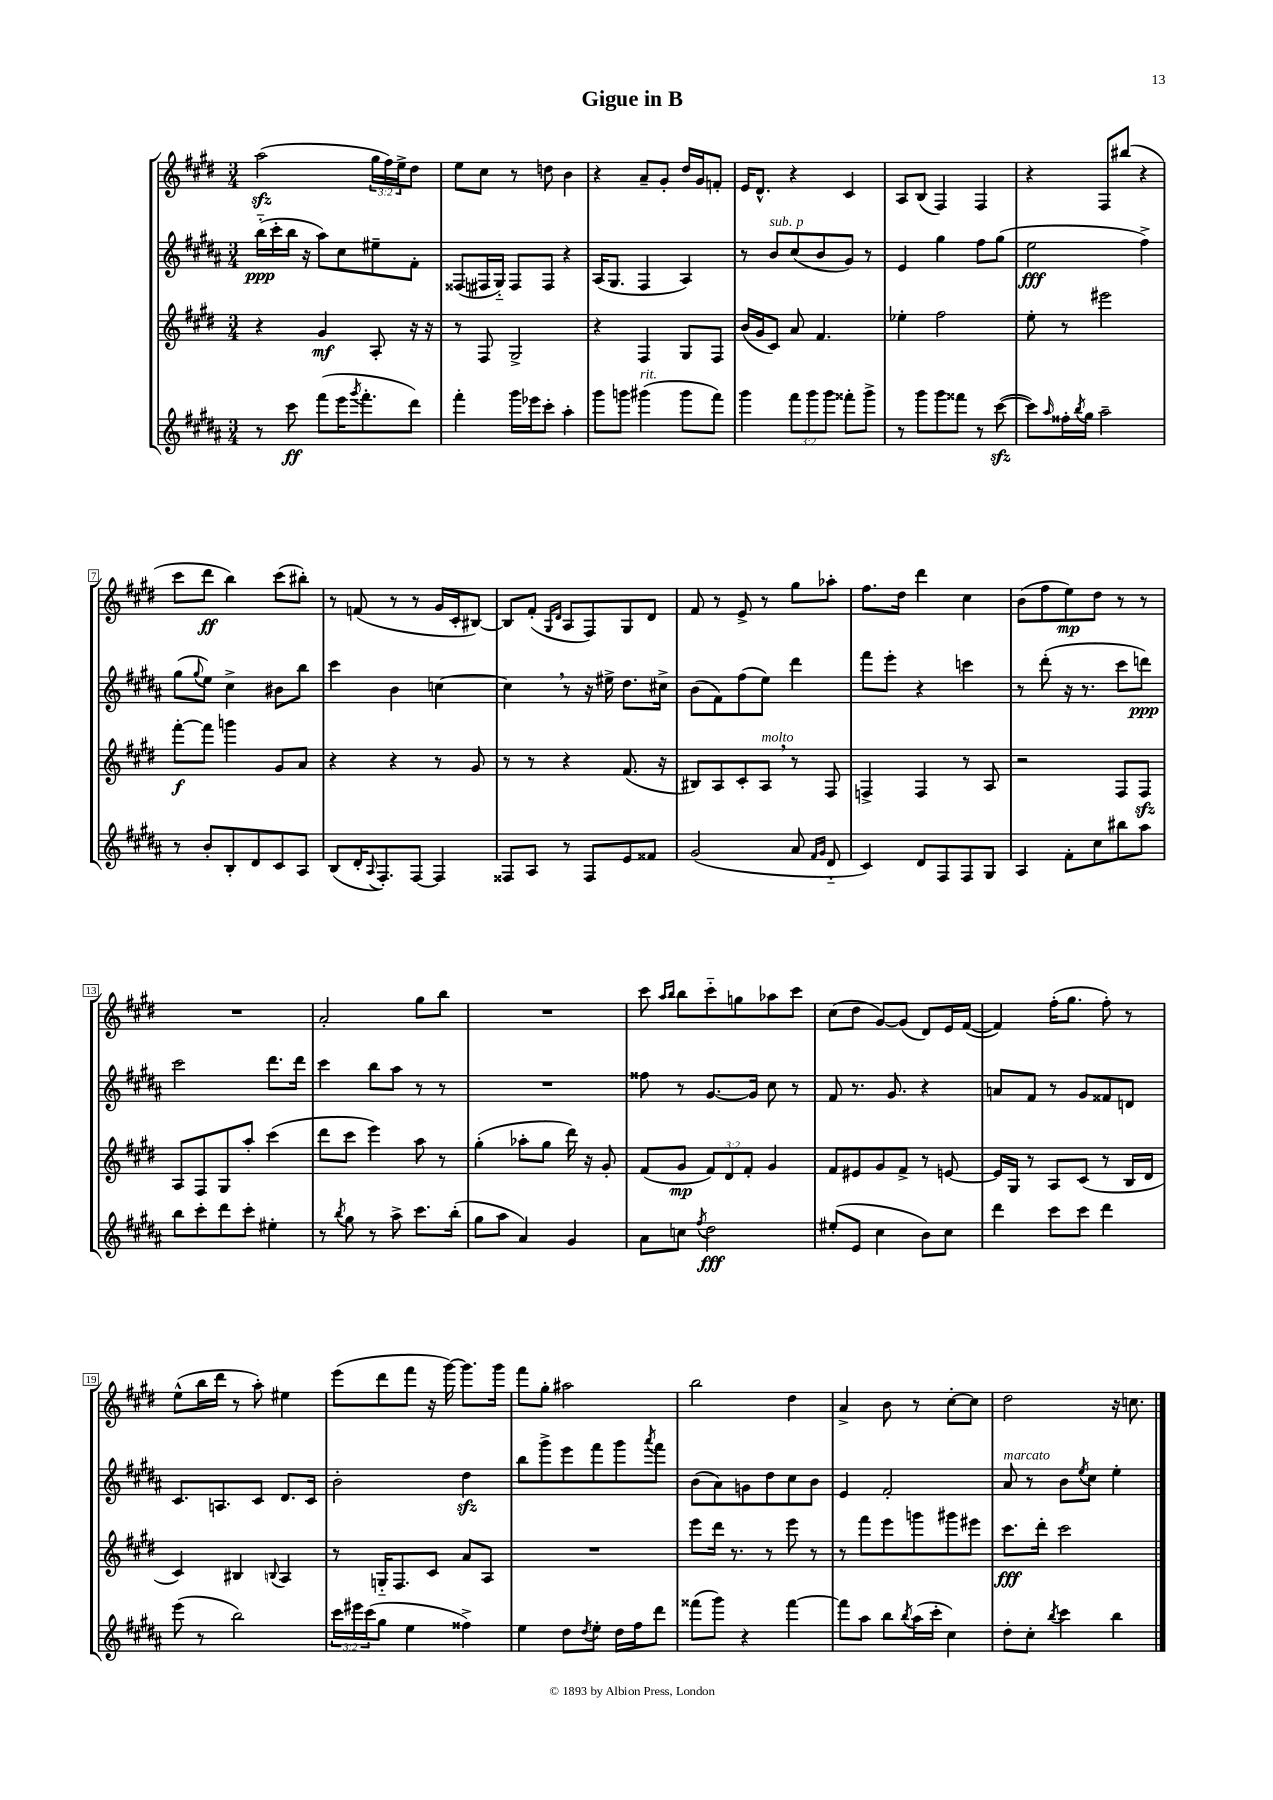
\header { title = "Gigue in B" }
<<
\new StaffGroup <<
\new Staff = "s0" {
    \clef treble \key e \major \numericTimeSignature \time 3/4 \override Staff.TupletNumber.text = #tuplet-number::calc-fraction-text
    a''2\sfz( \tuplet 3/2 { gis''16 fis''16) e''16-> } dis''8 |
    e''8 cis''8 r8 d''8 b'4 |
    r4 a'8-- gis'8-. dis''16 gis'16 f'8-. |
    e'16 dis'8.-^ r4 cis'4 |
    a8 b8( fis4) fis4 |
    r4 fis8 bis''8( r4 |
    cis'''8 dis'''8\ff b''4) cis'''8( bis''8-.) |
    r8 f'8( r8 r8 gis'16 cis'16-. bis8~) |
    bis8 fis'8-.( \grace { gis16 dis'16 } a8 fis8) gis8 dis'8 |
    fis'8 r8 e'8-> r8 gis''8 aes''8-. |
    fis''8. dis''16 dis'''4 cis''4 |
    b'8( fis''8 e''8\mp) dis''8 r8 r8 |
    R2. |
    a'2-. gis''8 b''8 |
    R2. |
    cis'''8 \grace { a''16 b''16 } b''8 cis'''8-_ g''8 aes''8 cis'''8 |
    cis''8( dis''8 gis'8~) gis'8( dis'8) e'16 fis'16~( |
    fis'4) fis''16-.( gis''8. fis''8-.) r8 |
    e''8-^( b''16 dis'''16 r8 a''8-.) eis''4 |
    e'''8( dis'''8 fis'''8 r16 gis'''16~) gis'''8. gis'''16 |
    fis'''8 gis''8-. ais''2 |
    b''2 dis''4 |
    a'4-> b'8 r8 cis''8~-. cis''8 |
    dis''2 r16 c''8. \bar "|." |
}
\new Staff = "s1" {
    \clef treble \key b \major \numericTimeSignature \time 3/4
    b''16-_\ppp( cis'''16-. b''16 r16 ais''8) cis''8 eis''8-- fis'8-. |
    fisis8( fis16 gis16-_) fis8 fis8 r4 |
    ais16( gis8. fis4 ais4) |
    r8 b'8^\markup { \italic "sub. p" } cis''8( b'8 gis'8) r8 |
    e'4 gis''4 fis''8 gis''8( |
    e''2\fff fis''4->) |
    gis''8( \appoggiatura { gis''8 } e''8) cis''4-> bis'8 b''8 |
    cis'''4 b'4 c''4~ |
    c''4 \breathe r8 r16 eis''16-> dis''8. cis''16-> |
    b'8( fis'8) fis''8( e''8) dis'''4 |
    fis'''8 e'''8-. r4 c'''4 |
    r8 dis'''8-.( r16 r8. cis'''8 d'''8\ppp) |
    cis'''2 dis'''8. dis'''16 |
    cis'''4 b''8 ais''8 r8 r8 |
    R2. |
    fisis''8 r8 gis'8.~ gis'16 cis''8 r8 |
    fis'8 r8. gis'8. r4 |
    a'8 fis'8 r8 gis'8 fisis'8 d'8 |
    cis'8. a8. cis'8 dis'8. cis'16 |
    b'2-. dis''4\sfz |
    b''8 gis'''8-> e'''8 fis'''8 gis'''8 \acciaccatura { ais'''8 } fis'''8 |
    b'8( ais'8) g'8 dis''8 cis''8 b'8 |
    e'4 fis'2-. |
    ais'8^\markup { \italic "marcato" } r8 b'8 \acciaccatura { e''8 } cis''8 e''4-. \bar "|." |
}
\new Staff = "s2" {
    \clef treble \key e \major \numericTimeSignature \time 3/4 \override Staff.TupletNumber.text = #tuplet-number::calc-fraction-text
    r4 gis'4\mf a8-. r16 r16 |
    r8 fis8 gis2-> |
    r4 fis4 gis8 fis8 |
    b'16( gis'16 cis'8) a'8 fis'4. |
    ees''4-. fis''2 |
    e''8-. r8 eis'''2 |
    fis'''8~-.\f fis'''8 g'''4 gis'8 a'8 |
    r4 r4 r8 gis'8 |
    r8 r8 r4 fis'8.( r16 |
    bis8) a8 cis'8-. a8^\markup { \italic "molto" } \breathe r8 fis8 |
    f4-> f4 r8 a8 |
    r2 fis8 fis8\sfz |
    a8 fis8 gis8 a''8-. cis'''4( |
    dis'''8 cis'''8 e'''4) a''8 r8 |
    gis''4-.( aes''8-. gis''8 dis'''16) r16 gis'8-. |
    fis'8( gis'8\mp \tuplet 3/2 { fis'8) dis'8 fis'8-. } gis'4 |
    fis'8 eis'8 gis'8 fis'8-> r8 e'8~ |
    e'16 gis16 r8 a8 cis'8( r8 b16 dis'16 |
    cis'4) bis4 \appoggiatura { b8 } a4 |
    r8 g16-_ fis8. cis'8 a'8 a8 |
    R2. |
    e'''8 dis'''16 r8. r8 e'''8 r8 |
    r8 fis'''8 e'''8 g'''8 gis'''8 eis'''8 |
    cis'''8.\fff dis'''16-. cis'''2 \bar "|." |
}
\new Staff = "s3" {
    \clef treble \key b \major \numericTimeSignature \time 3/4 \override Staff.TupletNumber.text = #tuplet-number::calc-fraction-text
    r8 cis'''8\ff fis'''8( e'''16 \acciaccatura { gis'''8 } fis'''8.-. dis'''8) |
    fis'''4-. gis'''16 ees'''16 cis'''8-. ais''4-. |
    gis'''8 g'''8 gis'''4^\markup { \italic "rit." }( gis'''8 fis'''8) |
    gis'''4 \tuplet 3/2 { fis'''8 gis'''8 gis'''8 } fisis'''8-. gis'''8-> |
    r8 gis'''8 gis'''8 fisis'''8 r8 cis'''8~\sfz( |
    cis'''8) \grace { ais''16 } fisis''16-. \acciaccatura { b''8 } gis''16 ais''2-- |
    r8 b'8-. b8-. dis'8 cis'8 ais8 |
    b8( dis'16-. \appoggiatura { ais8 } fis8.-.) fis8~ fis4 |
    fisis8 ais8 r8 fisis8 e'8 fisis'8 |
    gis'2( ais'8 \grace { fis'16 gis'16 } dis'8-_ |
    cis'4) dis'8 fis8 fis8 gis8 |
    ais4 fis'8-. cis''8 bis''8 ais''8 |
    b''8 cis'''8-. dis'''8 cis'''8-. eis''4-. |
    r8 \acciaccatura { b''8 } gis''8 r8 ais''8-> cis'''8. b''16-.( |
    gis''8 ais''8 ais'4) gis'4 |
    ais'8 c''8 \acciaccatura { fis''8 } dis''2\fff |
    eis''8-.( e'8 cis''4 b'8) cis''8 |
    dis'''4 cis'''8 cis'''8 dis'''4 |
    e'''8( r8 b''2) |
    \tuplet 3/2 { cis'''16 eis'''16 cis'''16( } gis''8 e''4 fisis''4->) |
    e''4 dis''8 \acciaccatura { dis''8 } e''8-. dis''16 fis''16 dis'''8 |
    fisis'''8( gis'''8) r4 fisis'''4~ |
    fisis'''8 ais''8 b''8 \acciaccatura { b''8 } ais''16( cis'''16-. cis''4) |
    dis''8-. cis''8-. \acciaccatura { b''8 } cis'''4 b''4 \bar "|." |
}
>>
>>
\layout { \context { \Score \override BarNumber.stencil = #(make-stencil-boxer 0.1 0.3 ly:text-interface::print) } }
